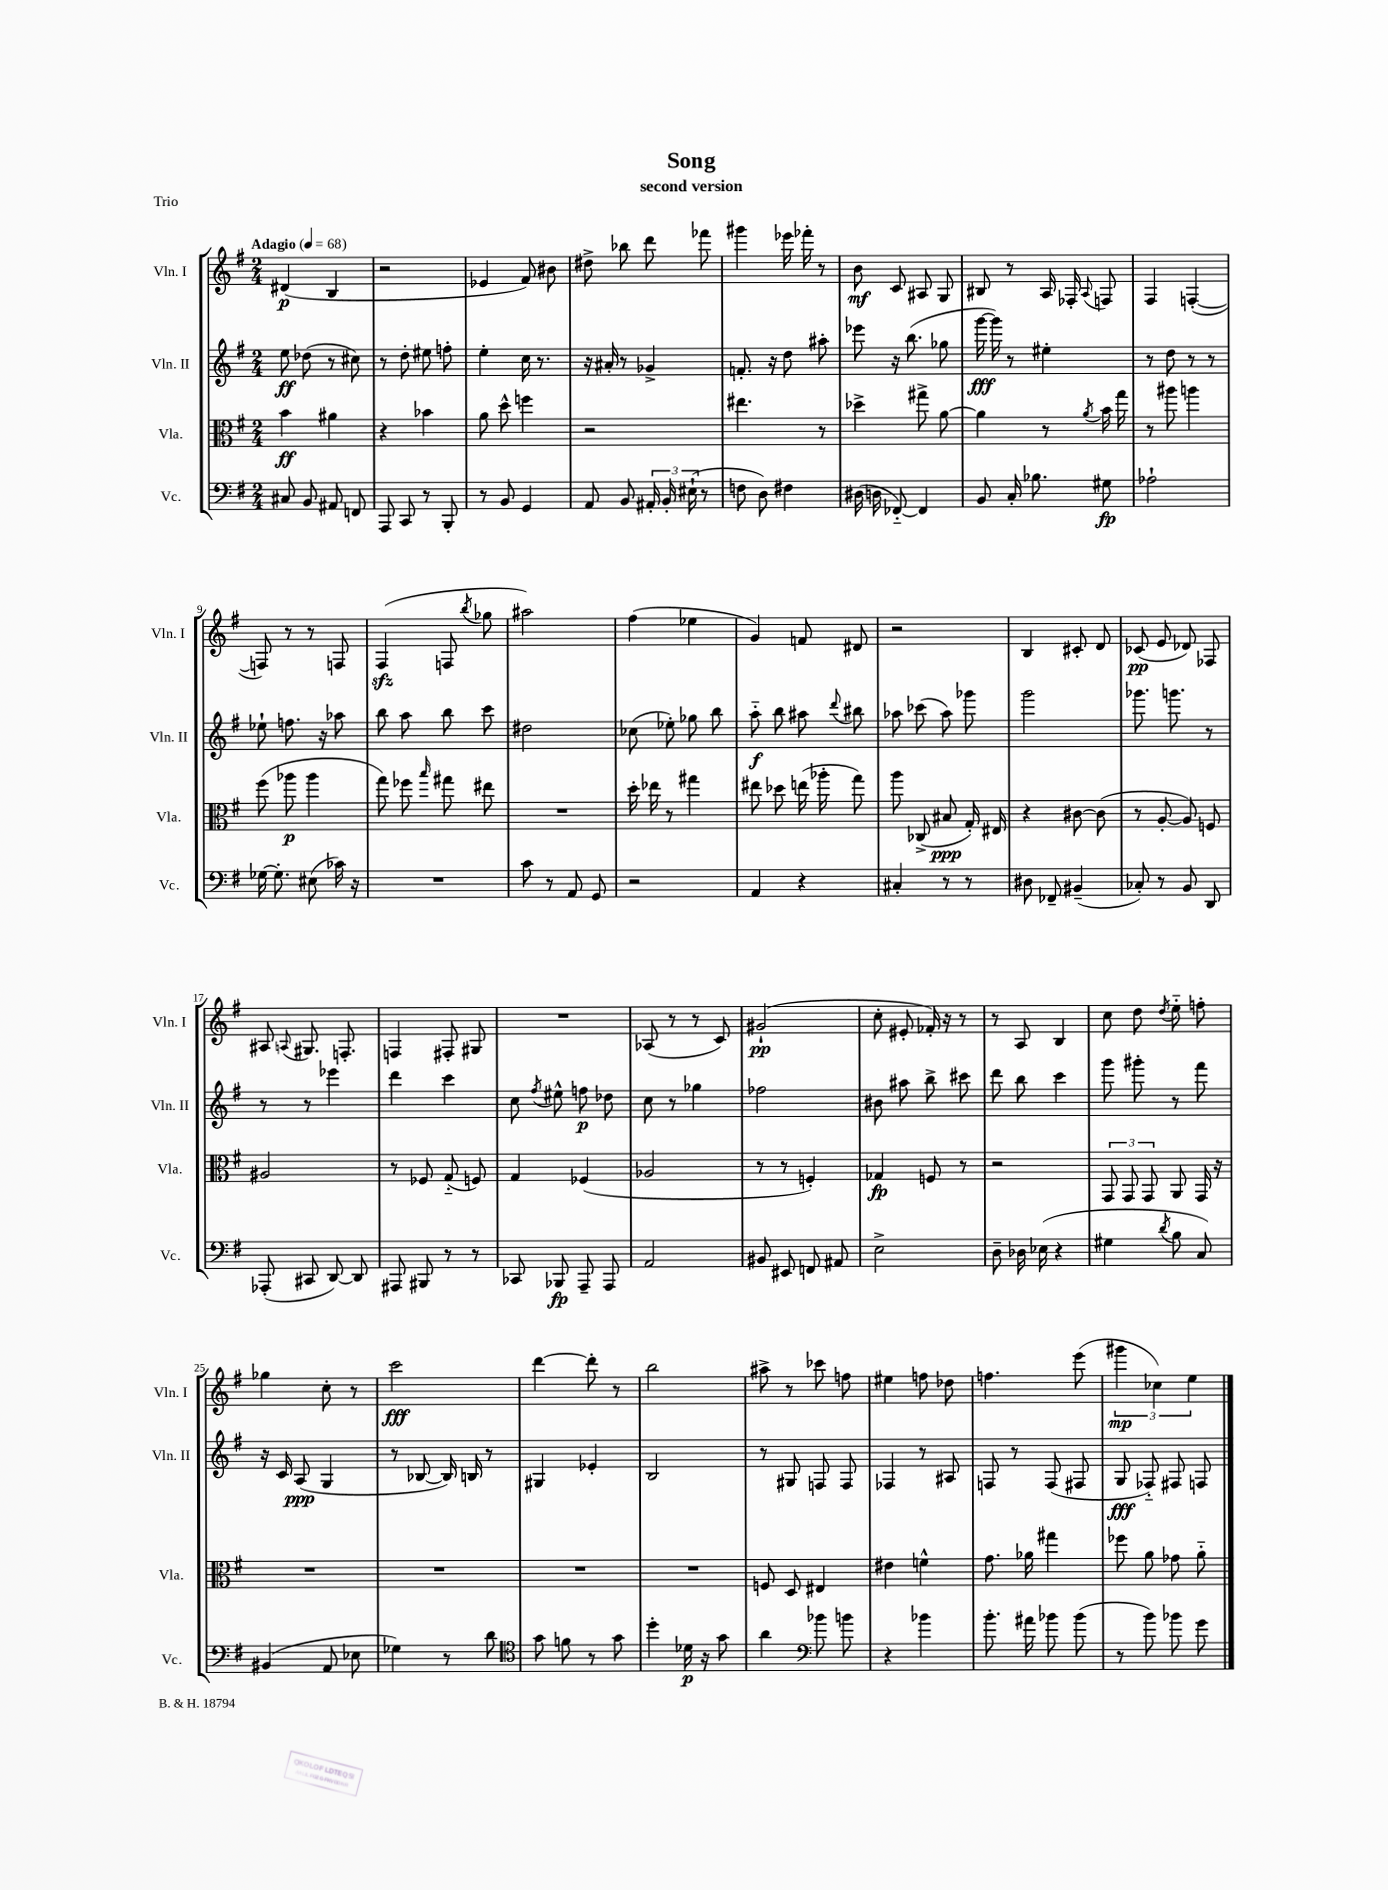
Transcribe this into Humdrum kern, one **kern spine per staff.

**kern	**kern	**kern	**kern
*staff4	*staff3	*staff2	*staff1
*clefF4	*clefC3	*clefG2	*clefG2
*k[f#]	*k[f#]	*k[f#]	*k[f#]
*M2/4	*M2/4	*M2/4	*M2/4
*MM68	*MM68	*MM68	*MM68
8C#	4b	8ee	(4d#
8BB	.	(8dd-	.
8AA#	4a#	8r	4B
8FF	.	8cc#)	.
=	=	=	=
8AAA	4r	8r	2r
8CC	.	8dd'	.
8r	4b-	8ee#	.
8BBB'	.	8ff'	.
=	=	=	=
8r	8a	4ee'	4e-
8BB	8dd^^	.	.
4GG	4ff	16cc	8f#)
.	.	8.r	.
.	.	.	8b#
=	=	=	=
8AA	2r	16r	8dd#^
.	.	16a#'	.
8BB	.	8r	8bb-
24AA#'	.	4g-^	8ddd
24BB'	.	.	.
(24E#`	.	.	.
8r	.	.	8fff-
=	=	=	=
8F	4.ee#	8.f'	4ggg#
8D)	.	.	.
.	.	16r	.
4F#	.	8dd	16eee-
.	.	.	16fff-'
.	8r	8aa#'	8r
=	=	=	=
(16D#	4dd-^	8eee-	8b
16D	.	.	.
[8FF-'~)	.	16r	8c
.	.	(8.bb	.
4FF-]	8gg#^	.	8A#
.	[8a	8gg-	8G
=	=	=	=
8BB	4a]	[16ggg	8B#
.	.	16ggg])	.
16C'	.	8r	8r
8.B-	.	.	.
.	8r	4ee#'	16A
.	.	.	16F-'
.	8qa	.	8qqA
8G#	16b	.	8F
.	16gg	.	.
=	=	=	=
2A-`	8r	8r	4F#
.	8aa#	8dd	.
.	4aa	8r	([4F'
.	.	8r	.
=	=	=	=
[16G-	(8ff#	8ee-`	8F])
8.G-']	.	.	.
.	8aa-	8.ff	8r
(8E#	4aa-	.	8r
.	.	16r	.
16c-)	.	8aa-	8F
16r	.	.	.
=	=	=	=
2r	8gg)	8bb	(4F#
.	8ff-	8aa	.
.	16qqbb	.	.
.	8gg#	8bb	8F
.	.	.	8qbb
.	8ee#	8ccc	8gg-
=	=	=	=
8c	2r	2dd#	2aa#)
8r	.	.	.
8AA	.	.	.
8GG	.	.	.
=	=	=	=
2r	16dd'	(8cc-	(4ff#
.	16ee-	.	.
.	8r	8ee-')	.
.	4gg#	8gg-	4ee-
.	.	8bb	.
=	=	=	=
4AA	8ee#	8aa'~	4g)
.	8dd-	8bb	.
4r	(16ee	8aa#	8f
.	16aa-'	.	.
.	.	8qqddd	.
.	8gg)	8bb#	8d#
=	=	=	=
4C#'	8aa	8aa-	2r
.	(8C-^	(8ccc-	.
8r	8B#	8aa-)	.
8r	16G')	8ggg-	.
.	16E#	.	.
=	=	=	=
8D#	4r	2ggg	4B
8FF-~	.	.	.
(4BB#~	[8c#	.	8c#'
.	(8c#]	.	8d
=	=	=	=
8C-')	8r	8.ggg-	(8c-
8r	[8A'	.	8e
.	.	8.ggg	.
8BB	8A])	.	8d-)
8DD	8F	8r	8F-
=	=	=	=
(8AAA-'	2A#	8r	8A#
.	.	.	8qqA
8CC#	.	8r	8.G#
[8DD)	.	4eee-	.
.	.	.	8.F'
8DD]	.	.	.
=	=	=	=
8AAA#	8r	4ddd	4F
8BBB#	8F-	.	.
8r	(8G'~	4ccc	8F#'
8r	8F)	.	8G#
=	=	=	=
8CC-	4G	8cc	2r
.	.	8qff#	.
8BBB-	.	8ee#^^	.
8AAA~	(4F-	8ff	.
8AAA	.	8dd-	.
=	=	=	=
2AA	2A-	8cc	(8A-
.	.	8r	8r
.	.	4gg-	8r
.	.	.	8c)
=	=	=	=
8BB#	8r	2ff-	(2g#`
8EE#	8r	.	.
8FF	4F')	.	.
8AA#	.	.	.
=	=	=	=
2E^	4G-	8b#	8cc'
.	.	8aa#	8e#'
.	8F	8bb^	16f-')
.	.	.	16r
.	8r	8ccc#	8r
=	=	=	=
8D~	2r	8ddd	8r
16D-	.	8bb	8A
(16E-	.	.	.
4r	.	4ccc	4B
=	=	=	=
4G#	12GG	8ggg	8cc
.	12GG	.	.
.	.	8ggg#'	8dd
.	12GG	.	.
8qd	.	.	8qdd
8B	8AA	8r	8ee'~
8C)	16GG	8fff#	8ff'
.	16r	.	.
=	=	=	=
(4BB#	2r	16r	4gg-
.	.	16c	.
.	.	(8A	.
8AA	.	4G	8cc'
8E-	.	.	8r
=	=	=	=
4G-)	2r	8r	2ccc
.	.	[8B-	.
8r	.	16B-])	.
.	.	16B	.
8d	.	8r	.
=	=	=	=
*clefC4	*	*	*
8g	2r	4G#	[4ddd
8f	.	.	.
8r	.	4e-'	8ddd']
8g	.	.	8r
=	=	=	=
4dd'	2r	2B	2bb
16d-	.	.	.
16r	.	.	.
8g	.	.	.
=	=	=	=
4a	8F	8r	8aa#^
.	8D	8G#	8r
*clefF4	*	*	*
8b-	4E#	8F	8ccc-
8b	.	8F	8ff
=	=	=	=
4r	4e#	4F-	4ee#
4b-	4f^^	8r	8ff
.	.	8A#	8dd-
=	=	=	=
8.b'	8.g	8F	4.ff
.	.	8r	.
16a#	16a-	.	.
8b-	4gg#	(8F	.
(8b-	.	8F#	(8eee
=	=	=	=
8r	8ff-	8G	6ggg#
8b)	8a	8F-'~)	.
.	.	.	6cc-)
8b-	8g-	8F#	.
.	.	.	6ee
8g	8a'~	8F	.
==	==	==	==
*-	*-	*-	*-
